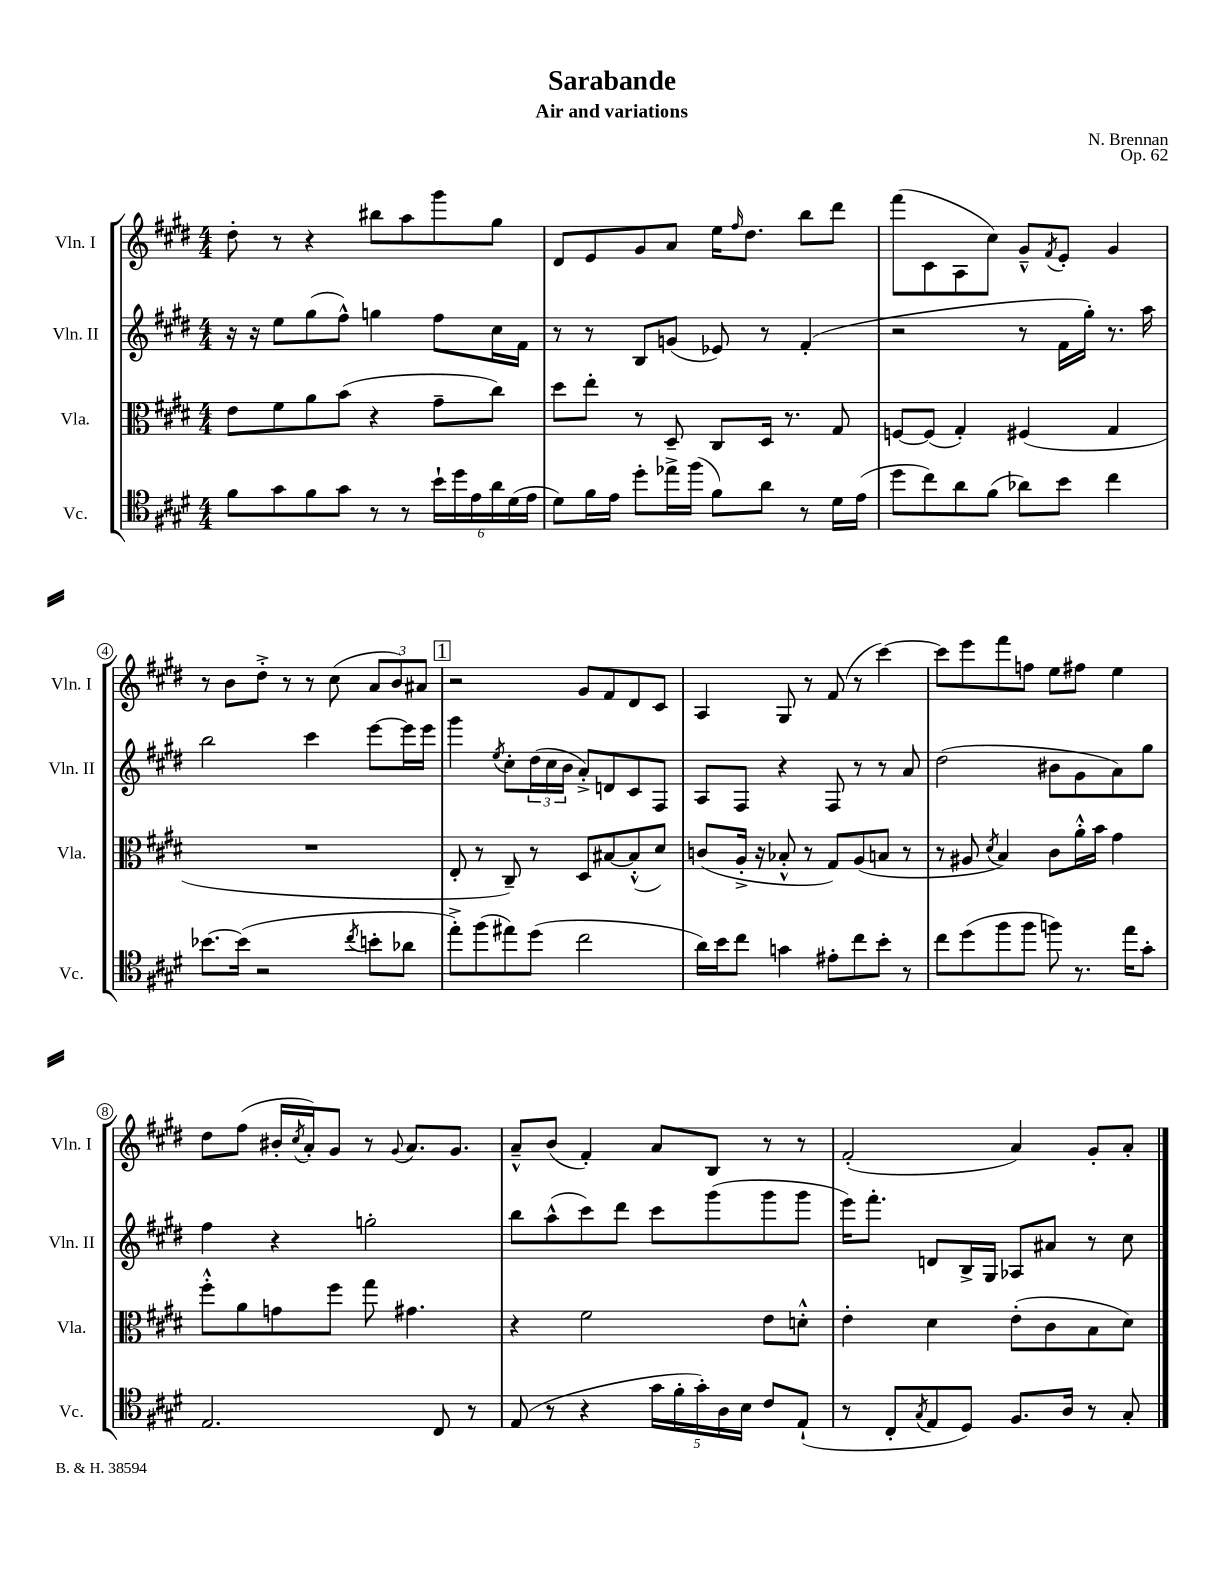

**kern	**kern	**kern	**kern
*staff4	*staff3	*staff2	*staff1
*clefC4	*clefC3	*clefG2	*clefG2
*k[f#c#g#d#]	*k[f#c#g#d#]	*k[f#c#g#d#]	*k[f#c#g#d#]
*M4/4	*M4/4	*M4/4	*M4/4
8f#	8e	16r	8dd#'
.	.	16r	.
8g#	8f#	8ee	8r
8f#	8a	(8gg#	4r
8g#	(8b	8ff#^^)	.
8r	4r	4gg	8bb#
8r	.	.	8aa
24b`	8g#~	8ff#	8ggg#
24dd#	.	.	.
24e	.	.	.
24a	8cc#)	16cc#	8gg#
(24d#	.	.	.
.	.	16f#	.
24e	.	.	.
=	=	=	=
8d#)	8dd#	8r	8d#
16f#	8ee'	8r	8e
16e	.	.	.
8dd#'	8r	8B	8g#
16ee-^	8D#~	(8g	8a
(16ff#	.	.	.
8f#)	8C#	8e-)	16ee
.	.	.	16qqff#
.	.	.	8.dd#
8a	16D#	8r	.
.	8.r	.	.
8r	.	(4f#'	8bb
16d#	8G#	.	8ddd#
(16e	.	.	.
=	=	=	=
8dd#	[8F	2r	(8fff#
8cc#)	(8F]	.	8c#
8a	4G#')	.	8A
(8f#	.	.	8cc#)
8a-)	(4F#	8r	8g#~^^
.	.	.	8qf#
8b	.	16f#	8e'
.	.	16gg#')	.
4cc#	4G#	8.r	4g#
.	.	16aa	.
=	=	=	=
[8.b-	1r	2bb	8r
.	.	.	8b
(16b-]	.	.	.
2r	.	.	8dd#'^
.	.	.	8r
.	.	4ccc#	8r
.	.	.	(8cc#
8qcc#	.	.	.
8b'	.	[8eee	12a
.	.	.	12b)
8a-	.	16eee]	.
.	.	.	12a#
.	.	16eee	.
=	=	=	=
8ee'^)	8E'	4ggg#	2r
(8ff#	8r	.	.
.	.	8qee	.
8ee#)	8C#~)	8cc#'	.
(8dd#	8r	(24dd#	.
.	.	24cc#	.
.	.	24b	.
2cc#	8D#	8a'^)	8g#
.	[8B#	8d	8f#
.	(8B#'^^]	8c#	8d#
.	8d#)	8F#	8c#
=	=	=	=
16a)	(8c	8A	4A
16b	.	.	.
8cc#	16A'^	8F#	.
.	16r	.	.
4g	8B-'^^	4r	8G#
.	8r	.	8r
8e#'	8G#)	8F#	(8f#
8cc#	(8A	8r	8r
8b'	8B	8r	[4ccc#)
8r	8r	8a	.
=	=	=	=
8cc#	8r	(2dd#	8ccc#]
(8dd#	8A#	.	8eee
.	8qd#	.	.
8ff#	4B)	.	8fff#
8ff#	.	.	8ff
8ff)	8c#	8b#	8ee
8.r	16a'^^	8g#	8ff#
.	16b	.	.
.	4g#	8a)	4ee
16ee	.	.	.
8g#'	.	8gg#	.
=	=	=	=
2.E	8ff#'^^	4ff#	8dd#
.	8a	.	(8ff#
.	8g	4r	16b#'
.	.	.	8qcc#
.	.	.	16a')
.	8ff#	.	8g#
.	8gg#	2gg'	8r
.	.	.	8qqg#
.	4.g#	.	8.a
8C#	.	.	.
.	.	.	8.g#
8r	.	.	.
=	=	=	=
(8E	4r	8bb	8a~^^
8r	.	(8aa^^	(8b
4r	2f#	8ccc#)	4f#')
.	.	8ddd#	.
20g#	.	8ccc#	8a
20f#'	.	.	.
20g#')	.	.	.
.	.	(8ggg#	8B
20A	.	.	.
20B	.	.	.
8c#	8e	8ggg#	8r
(8E`	8d'^^	8ggg#	8r
=	=	=	=
8r	4e'	16eee)	(2f#'
.	.	8.fff#'	.
8C#'	.	.	.
8qG#	.	.	.
8E	4d#	8d	.
8D#)	.	16B^	.
.	.	16G#	.
8.F#	(8e'	8A-	4a)
.	8c#	8a#	.
16A	.	.	.
8r	8B	8r	8g#'
8G#'	8d#)	8cc#	8a'
==	==	==	==
*-	*-	*-	*-
